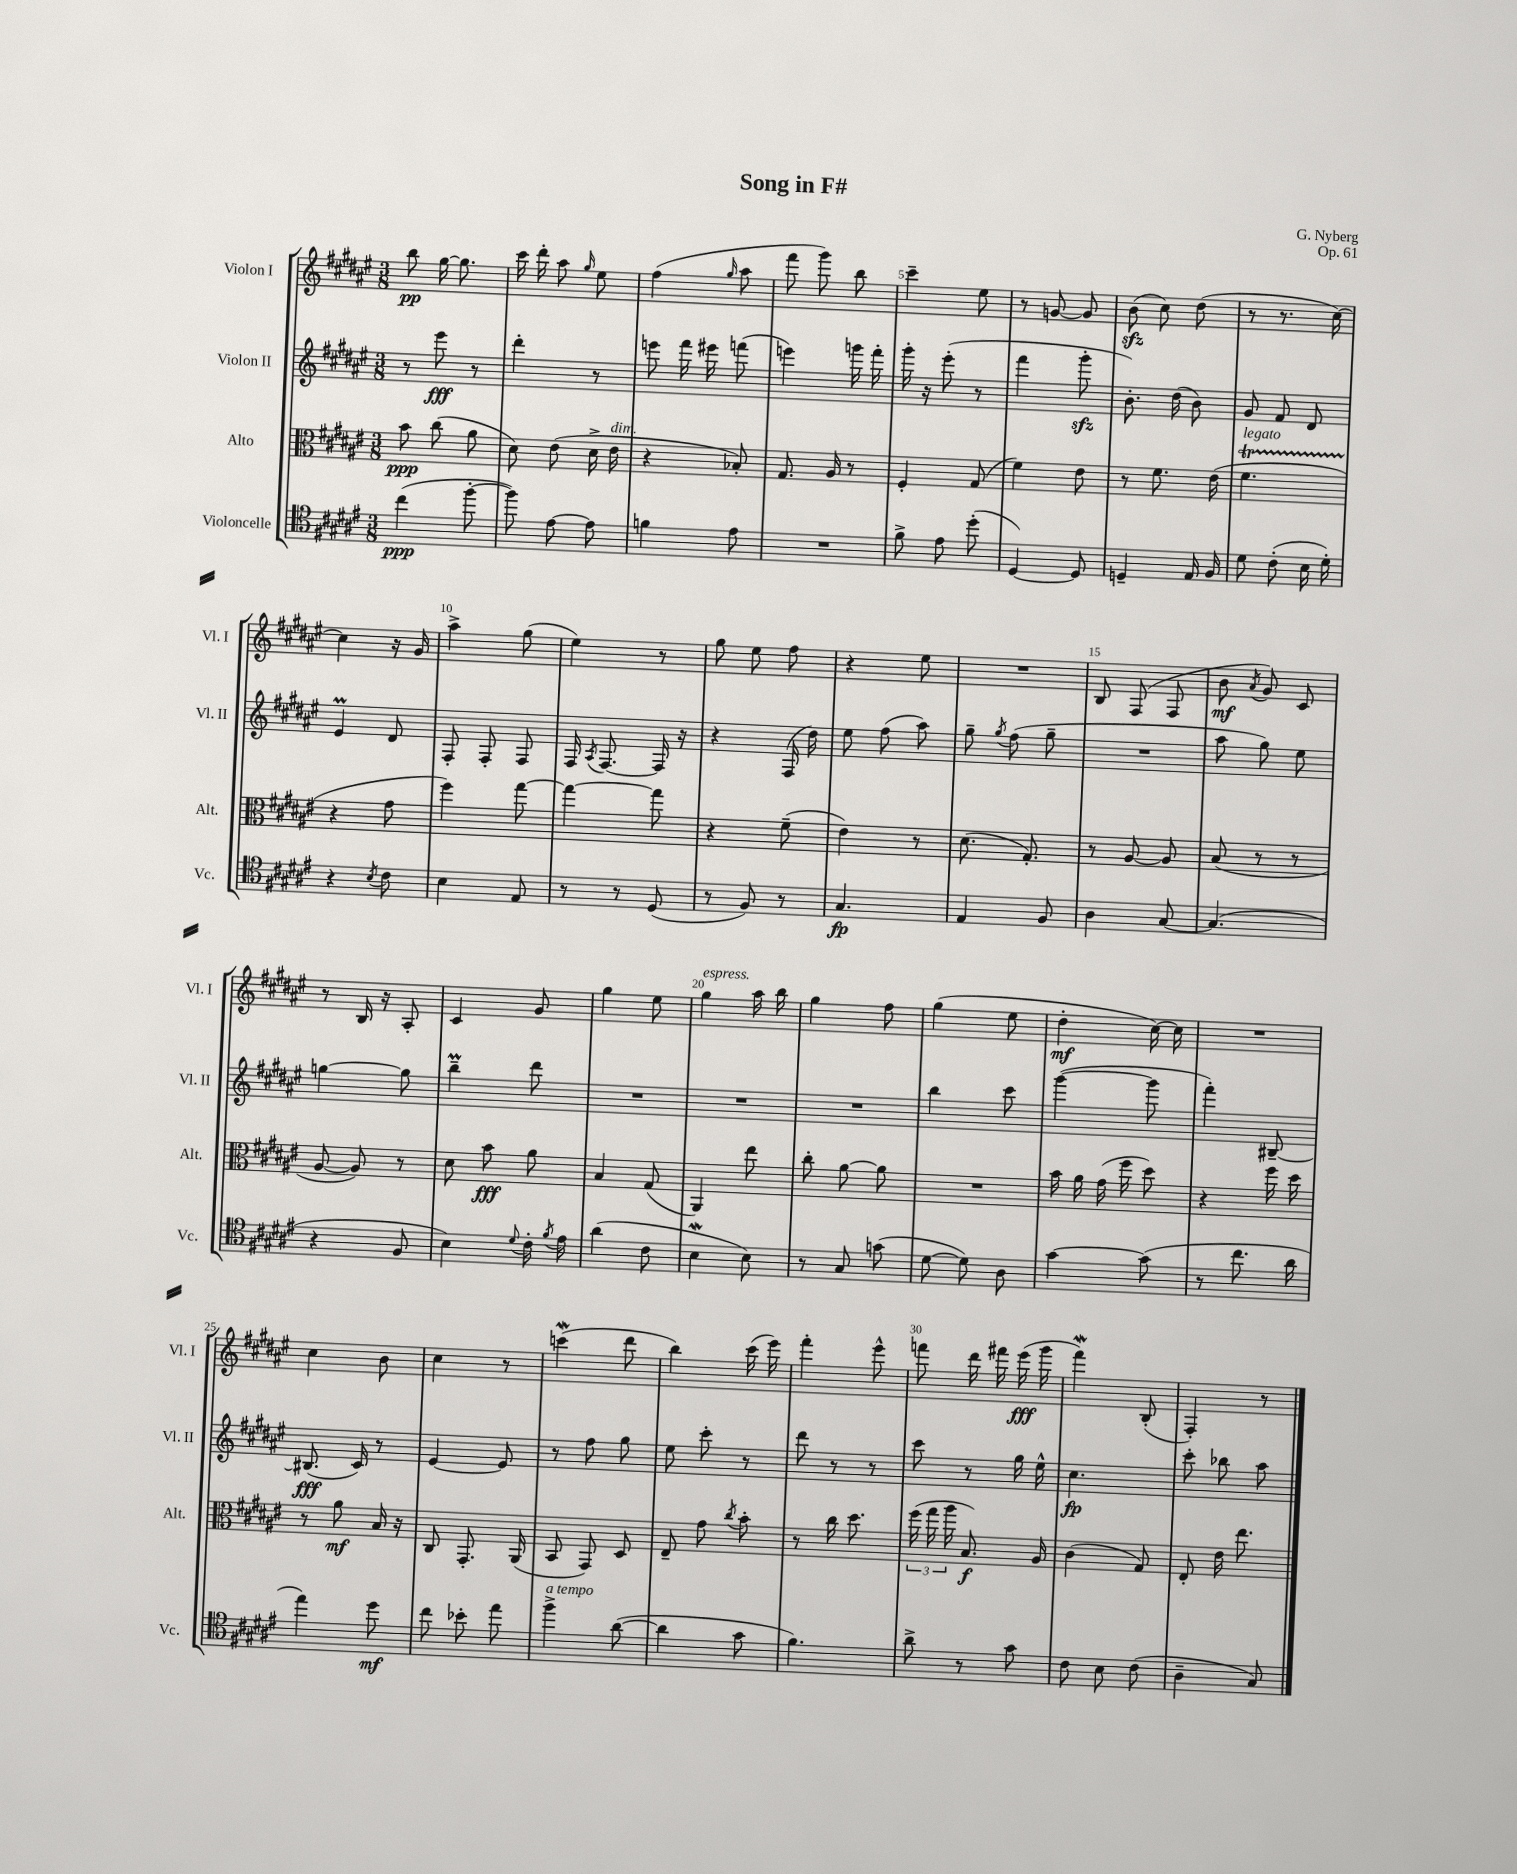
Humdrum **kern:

**kern	**kern	**kern	**kern
*staff4	*staff3	*staff2	*staff1
*clefC4	*clefC3	*clefG2	*clefG2
*k[f#c#g#d#a#e#]	*k[f#c#g#d#a#e#]	*k[f#c#g#d#a#e#]	*k[f#c#g#d#a#e#]
*M3/8	*M3/8	*M3/8	*M3/8
(4cc#	8b	8r	8bb
.	(8cc#	8eee#	[16gg#
.	.	.	8.gg#]
[8ff#'	8a#	8r	.
=	=	=	=
8ff#])	8d#)	4ddd#'	16ccc#
.	.	.	16ddd#'
[8e#	(8e#	.	8aa#
.	.	.	16qqgg#
8e#]	16d#^	8r	8ee#
.	16e#	.	.
=	=	=	=
4f	4r	8eee	(4ff#
.	.	16fff#	.
.	.	16eee#	.
.	.	.	16qqgg#
8e#	8B-')	(8fff	8aa#
=	=	=	=
4.r	8.G#	4eee)	8fff#
.	.	.	8ggg#)
.	16A#	.	.
.	8r	16ggg	8bb
.	.	16fff#'	.
=	=	=	=
8f#^	4F#'	16ggg#'	4ccc#~
.	.	16r	.
8e#	.	(8eee#'	.
(8dd#'	(8G#	8r	8ee#
=	=	=	=
[4D#)	4f#)	4fff#	8r
.	.	.	[8g
8D#]	8e#	8ggg#'	8g]
=	=	=	=
4D~	8r	8.b')	(8b
.	8.f#	.	8cc#)
.	.	(16dd#	.
16E#	.	8b)	(8dd#
16F#	(16e#	.	.
=	=	=	=
8d#	4.f#	8g#	8r
(8c#'	.	8f#	8.r
16B	.	8d#	.
16d#')	.	.	[16cc#)
=	=	=	=
4r	4r	4e#	4cc#]
8qB	.	.	.
8c#	8g#	8d#	16r
.	.	.	16g#
=	=	=	=
4B	4ff#)	8F#'	4aa#^
.	.	8F#'	.
8E#	[8gg#	8F#	(8gg#
=	=	=	=
8r	4gg#_	16F#	4ee#)
.	.	8qA#	.
.	.	[8.F#	.
8r	.	.	.
(8D#	8gg#]	16F#]	8r
.	.	16r	.
=	=	=	=
8r	4r	4r	8gg#
8F#)	.	.	8ee#
8r	(8f#~	(16F#	8ff#
.	.	16dd#)	.
=	=	=	=
4.G#	4e#)	8ee#	4r
.	.	(8ff#	.
.	8r	8aa#)	8ee#
=	=	=	=
4E#	(8.d#	8gg#~	4.r
.	.	8qgg#	.
.	.	(8ff#	.
.	8.G#')	.	.
8F#	.	8gg#~	.
=	=	=	=
4A#	8r	4.r	8B
.	[8A#	.	(8F#
[8G#	8A#]	.	8F#
=	=	=	=
(4.G#]	(8B	8aa#	8b
.	.	.	8qa#
.	8r	8gg#)	8g#)
.	8r	8ee#	8c#
=	=	=	=
4r	[8A#	[4gg	8r
.	8A#])	.	16B
.	.	.	16r
8F#	8r	8gg]	8A#'
=	=	=	=
4B)	8d#	4bb~	4c#
.	8b	.	.
8qqd#	.	.	.
16c#'	8a#	8ddd#	8g#
8qf#	.	.	.
16e#	.	.	.
=	=	=	=
(4a#	4B	4.r	4gg#
8c#	(8G#	.	8ee#
=	=	=	=
4B	4AA#)	4.r	4gg#
8B)	8ee#	.	16aa#
.	.	.	16bb
=	=	=	=
8r	8cc#'	4.r	4gg#
8G#	[8a#	.	.
(8g	8a#]	.	8ff#
=	=	=	=
[8d#	4.r	4bb	(4gg#
8d#])	.	.	.
8A#	.	8ccc#	8ee#
=	=	=	=
[4g#	16b	([4ggg#	4dd#'
.	16a#	.	.
.	(16g#	.	.
.	16ff#	.	.
(8g#]	8dd#)	8ggg#]	[16cc#)
.	.	.	16cc#]
=	=	=	=
8r	4r	4fff#')	4.r
8.cc#	.	.	.
.	16ff#	[8B#~	.
16a#	16dd#	.	.
=	=	=	=
4ee#)	8r	(8.B#]	4cc#
.	8a#	.	.
.	.	16c#)	.
8dd#	16B	8r	8b
.	16r	.	.
=	=	=	=
8cc#	8C#	[4e#	4cc#
8b-'	8.GG#'	.	.
8ee#	.	8e#]	8r
.	(16AA#	.	.
=	=	=	=
4ff#^	8BB	8r	(4ccc
.	8GG#)	8ff#	.
([8a#	8D#	8gg#	8ddd#
=	=	=	=
4a#]	8E#~	8ee#	4bb)
.	8g#	8ccc#'	.
.	8qcc#	.	.
8g#	8b'	8r	(16ccc#
.	.	.	16eee#)
=	=	=	=
4.f#)	8r	8ddd#	4fff#'
.	16cc#	8r	.
.	8.dd#	.	.
.	.	8r	8eee#^^
=	=	=	=
8a#^	(24ff#	8ccc#	8fff
.	24gg#	.	.
.	24aa#	.	.
8r	8.B)	8r	16ddd#
.	.	.	16fff#
8g#	.	16gg#	(16eee#
.	16A#	16ee#^^	16ggg#
=	=	=	=
8c#	(4c#	4.cc#	4fff#)
8B	.	.	.
(8c#	8G#)	.	(8B'
=	=	=	=
4A#~	8E#'	8ccc#'	4F#')
.	16e#	8bb-	.
.	8.ee#	.	.
8G#)	.	8aa#	8r
==	==	==	==
*-	*-	*-	*-
